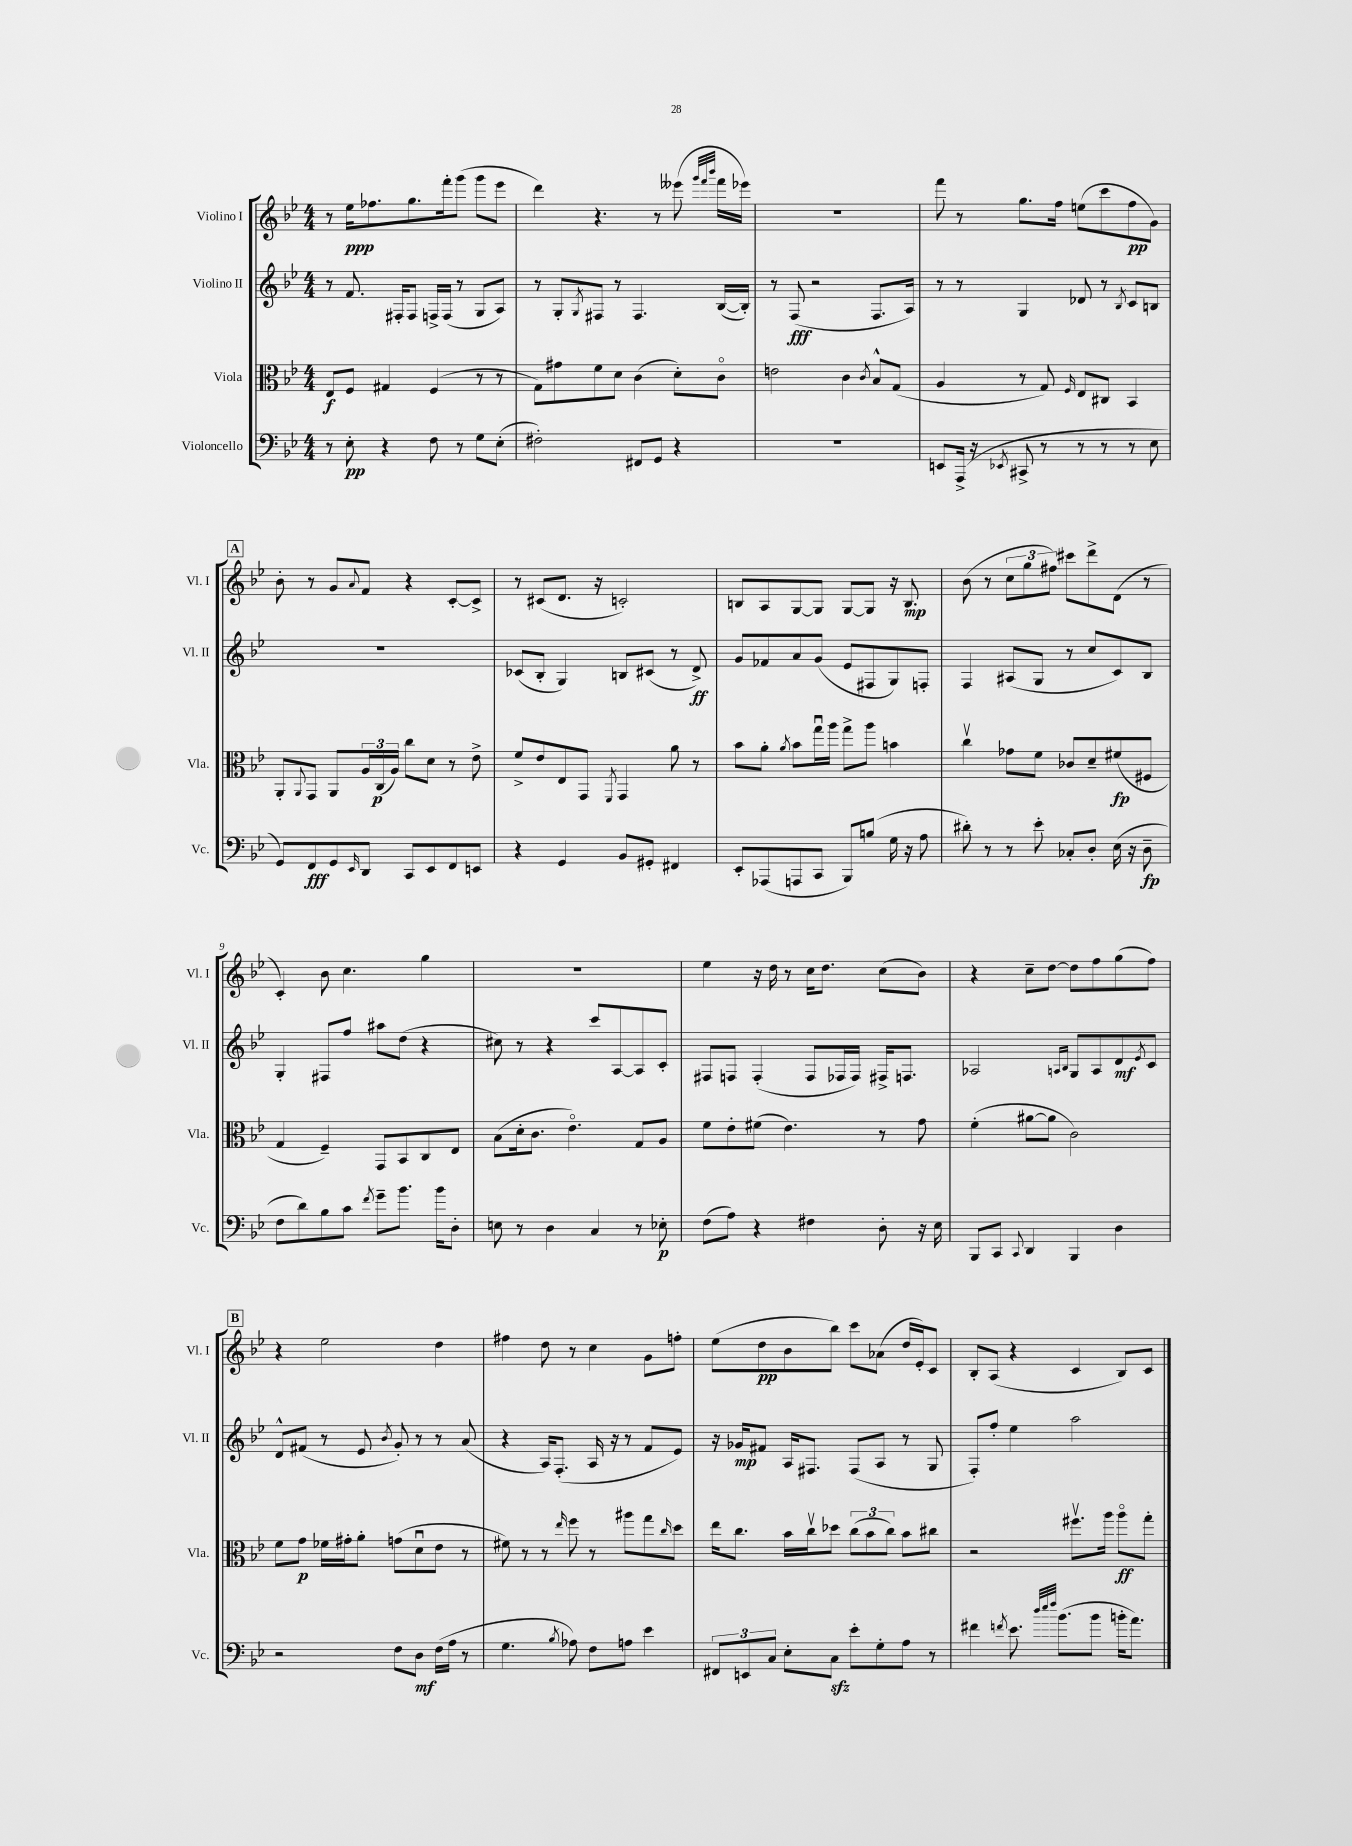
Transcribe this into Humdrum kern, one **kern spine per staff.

**kern	**dynam	**kern	**dynam	**kern	**dynam	**kern	**dynam
*part4	*part4	*part3	*part3	*part2	*part2	*part1	*part1
*staff4	*staff4	*staff3	*staff3	*staff2	*staff2	*staff1	*staff1
*I"Violoncello	*	*I"Viola	*	*I"Violino II	*	*I"Violino I	*
*I'Vc.	*	*I'Vla.	*	*I'Vl. II	*	*I'Vl. I	*
*clefF4	*	*clefC3	*	*clefG2	*	*clefG2	*
*k[b-e-]	*	*k[b-e-]	*	*k[b-e-]	*	*k[b-e-]	*
*M4/4	*	*M4/4	*	*M4/4	*	*M4/4	*
=1	=1	=1	=1	=1	=1	=1	=1
8r	.	8E-/L	f	8r	.	8r	.
8E-'\	pp	8F/J	.	8.f/	.	16ee-\KL	ppp
.	.	.	.	.	.	8.ff-X\	.
4r	.	4G#X/	.	.	.	.	.
.	.	.	.	16F#X'/KL	.	.	.
.	.	.	.	8F#/J	.	8.gg\	.
8F\	.	(4F/	.	16Fn^/LL	.	.	.
.	.	.	.	(16F/JJ	.	16fff'\k	.
8r	.	.	.	8r	.	(8ggg\J	.
8G\L	.	8r	.	8G/L	.	8ggg\L	.
(8E-'\J	.	8r	.	8A/J)	.	8eee-\J	.
=2	=2	=2	=2	=2	=2	=2	=2
2F#X'\)	.	8G\L)	.	8r	.	4ddd\)	.
.	.	8g#X\	.	8G'/L	.	.	.
.	.	.	.	8qG/	.	.	.
.	.	8f\	.	8F#X/J	.	4.r	.
.	.	8d\J	.	8r	.	.	.
8FF#X/L	.	(4c\	.	4.F#/	.	.	.
8GG/J	.	.	.	.	.	8r	.
4r	.	8d'\L)	.	.	.	(8eee--X\	.
.	.	.	.	.	.	32qqggg/LLL	.
.	.	.	.	.	.	32qqfff/	.
.	.	.	.	.	.	32qqbbb-/JJJ	.
.	.	8c\J	.	([16B-/LL	.	16fff\LL	.
.	.	.	.	16B-'/JJ])	.	16eee-X\JJ)	.
=3	=3	=3	=3	=3	=3	=3	=3
1r	.	2en\	.	8r	.	1r	.
.	.	.	.	(8F/	fff	.	.
.	.	.	.	2r	.	.	.
.	.	4c\	.	.	.	.	.
.	.	8qc/	.	.	.	.	.
.	.	8B-^^/L	.	8.F/L	.	.	.
.	.	(8G/J	.	.	.	.	.
.	.	.	.	16A/Jk)	.	.	.
=4	=4	=4	=4	=4	=4	=4	=4
8EEn/L	.	4A/	.	8r	.	8fff\	.
(16AAA^/Jk	.	.	.	8r	.	8r	.
16r	.	.	.	.	.	.	.
8qEE-X/	.	.	.	.	.	.	.
8CC#X^/	.	8r	.	4G/	.	8.gg\L	.
8r	.	8G/)	.	.	.	.	.
.	.	.	.	.	.	16ff\Jk	.
.	.	16qqF/	.	.	.	.	.
8r	.	8E-/L	.	8d-X/	.	(8een\L	.
8r	.	8C#X/J	.	8r	.	8ccc\	.
.	.	.	.	8qB-/	.	.	.
8r	.	4BB-/	.	8c/L	.	8ff\	pp
8E-\	.	.	.	8Bn/J	.	8g\J)	.
!!LO:LB:g=z
!!LO:REH:place=s1:t=A
=5	=5	=5	=5	=5	=5	=5	=5
8GG/L)	.	8AA'/L	.	1r	.	8b-'\	.
.	.	8qqAA/	.	.	.	.	.
8FF/	fff	8GG/J	.	.	.	8r	.
8GG/	.	8AA/L	.	.	.	8g/L	.
16qqEE-/	.	.	.	.	.	8qqa/	.
8DD/J	.	24A/L	.	.	.	8f/J	.
.	.	(24C/	p	.	.	.	.
.	.	24A/JJ)	.	.	.	.	.
8CC/L	.	8cc\L	.	.	.	4r	.
8EE-/	.	8d\J	.	.	.	.	.
8FF/	.	8r	.	.	.	[8c'/L	.
8EEn/J	.	8e-^\	.	.	.	8c^/J]	.
=6	=6	=6	=6	=6	=6	=6	=6
4r	.	8f^/L	.	(8c-X/L	.	8r	.
.	.	8e-/	.	8B-'/J	.	(8c#X/L	.
4GG/	.	8E-/	.	4G/)	.	8.d/J	.
.	.	8GG/J	.	.	.	.	.
.	.	.	.	.	.	16r	.
.	.	8qFF/	.	.	.	.	.
8BB-/L	.	4GG/	.	8Bn/L	.	2cn'/)	.
8GG#X'/J	.	.	.	(8c#X/J	.	.	.
4FF#X/	.	8a\	.	8r	.	.	.
.	.	8r	.	8d^/)	ff	.	.
=7	=7	=7	=7	=7	=7	=7	=7
8EE-'/L	.	8b-\L	.	8g/L	.	8Bn/L	.
(8AAA-X/	.	8a'\J	.	8f-X/	.	8A/	.
.	.	8qa/	.	.	.	.	.
8AAAn/	.	8b-\L	.	8a/	.	[8G/	.
8CC/J	.	16ggu\L	.	(8g/J	.	8G/J]	.
.	.	16aa\JJ	.	.	.	.	.
8BBB-/L)	.	8gg^\L	.	8e-/L	.	[8G/L	.
(8Bn/J	.	8aa\J	.	8F#X/	.	8G/J]	.
16G\	.	4bn\	.	8G/)	.	16r	.
16r	.	.	.	.	.	8.B/	mp
8A\	.	.	.	8Fn'/J	.	.	.
=8	=8	=8	=8	=8	=8	=8	=8
8d#X'\)	.	4ccv\	.	4F/	.	(8b-\	.
8r	.	.	.	.	.	8r	.
8r	.	8g-X\L	.	(8A#X/L	.	12cc\L	.
.	.	.	.	.	.	12gg\	.
8e-'\	.	8f\J	.	8G/J	.	.	.
.	.	.	.	.	.	12ff#X\J)	.
8C-X'/L	.	8c-X/L	.	8r	.	8ccc#X\L	.
8D'/J	.	8d~/	.	8cc/L	.	8ddd^\	.
(16E-\	.	(8f#X/	fp	8c/)	.	(8d\J	.
16r	.	.	.	.	.	.	.
8D~\	fp	8F#X/J	.	8B-/J	.	8r	.
!!LO:LB:g=z
=9	=9	=9	=9	=9	=9	=9	=9
8F\L	.	4G/	.	4G'/	.	4c'/)	.
8d\)	.	.	.	.	.	.	.
8B-\	.	4F~/)	.	8F#X/L	.	8b-\	.
8c\J	.	.	.	8ff/J	.	4.cc\	.
8qf/	.	.	.	.	.	.	.
8g~\L	.	8GG/L	.	8aa#X\L	.	.	.
8.b-\J	.	8BB-/	.	(8dd\J	.	.	.
.	.	8C/	.	4r	.	4gg\	.
16b-\KL	.	.	.	.	.	.	.
8D'\J	.	8E-/J	.	.	.	.	.
=10	=10	=10	=10	=10	=10	=10	=10
8En\	.	(8B-\L	.	8cc#X\)	.	1r	.
8r	.	16d'\k	.	8r	.	.	.
.	.	8.c\J	.	.	.	.	.
4D\	.	.	.	4r	.	.	.
.	.	4.e-\)	.	.	.	.	.
4C/	.	.	.	8ccc/L	.	.	.
.	.	.	.	[8A/	.	.	.
8r	.	8G/L	.	8A/]	.	.	.
8E-X'\	p	8A/J	.	8c'/J	.	.	.
=11	=11	=11	=11	=11	=11	=11	=11
(8F\L	.	8f\L	.	8F#X/L	.	4ee-\	.
8A\J)	.	8e-'\	.	8Fn/J	.	.	.
4r	.	(8f#X\J	.	(4F'/	.	16r	.
.	.	.	.	.	.	16dd\	.
.	.	4.e-\)	.	.	.	8r	.
4F#X\	.	.	.	8F/L	.	16cc\KL	.
.	.	.	.	.	.	8.dd\J	.
.	.	.	.	16F-X/L	.	.	.
.	.	.	.	16F-/JJ)	.	.	.
8D'\	.	8r	.	16F#X^/KL	.	(8cc\L	.
.	.	.	.	8.Fn/J	.	.	.
16r	.	8g\	.	.	.	8b-\J)	.
16E-\	.	.	.	.	.	.	.
=12	=12	=12	=12	=12	=12	=12	=12
8BBB-/L	.	(4f'\	.	2A-X/	.	4r	.
8CC/J	.	.	.	.	.	.	.
8qqCC/	.	.	.	.	.	.	.
4DD/	.	[8a#X\L	.	.	.	8cc~\L	.
.	.	8a#\J]	.	.	.	[8dd\J	.
.	.	.	.	16qqAn/LL	.	.	.
.	.	.	.	16qqB-/JJ	.	.	.
4BBB-/	.	2c\)	.	8G/L	.	8dd\L]	.
.	.	.	.	8A/	.	8ff\	.
4D\	.	.	.	8d/	mf	(8gg\	.
.	.	.	.	8qe-/	.	.	.
.	.	.	.	8c/J	.	8ff\J)	.
!!LO:LB:g=z
!!LO:REH:place=s1:t=B
=13	=13	=13	=13	=13	=13	=13	=13
2r	.	8f\L	.	8d^^/L	.	4r	.
.	.	8g\J	p	(8f#X/J	.	.	.
.	.	16f-X\LL	.	8r	.	2ee-\	.
.	.	16g#X'\J	.	.	.	.	.
.	.	8a'\J	.	8e-/	.	.	.
.	.	.	.	8qb-/	.	.	.
8F\L	.	(8gn\L	.	8g'/)	.	.	.
8D\J	mf	8du\	.	8r	.	.	.
(16F\LL	.	8e-\J	.	8r	.	4dd\	.
16A\JJ	.	.	.	.	.	.	.
8r	.	8r	.	(8a/	.	.	.
=14	=14	=14	=14	=14	=14	=14	=14
4.G\	.	8f#X\)	.	4r	.	4ff#X\	.
.	.	8r	.	.	.	.	.
.	.	8r	.	16A/KL)	.	8dd\	.
.	.	.	.	(8.F'/J	.	.	.
8qB-/	.	16qqee-/	.	.	.	.	.
8A-X\)	.	8ff\	.	.	.	8r	.
8F\L	.	8r	.	16A/	.	4cc\	.
.	.	.	.	16r	.	.	.
8An\J	.	8aa#X\L	.	8r	.	.	.
4e-\	.	8gg\	.	8f/L	.	8g\L	.
.	.	16qqcc/	.	.	.	.	.
.	.	8dd\J	.	8e-/J)	.	8ffn'\J	.
=15	=15	=15	=15	=15	=15	=15	=15
12FF#X/L	.	16ee-\KL	.	16r	.	(8ee-\L	.
.	.	8.cc\J	.	16g-X/KL	mp	.	.
12EEn/	.	.	.	.	.	.	.
.	.	.	.	8f#X/J	.	8dd\	pp
12C/J	.	.	.	.	.	.	.
8E-'\L	.	16b-\LL	.	16A/KL	.	8b-\	.
.	.	16ccv\J	.	8.F#X/J	.	.	.
8Czz\J	.	8dd-X\J	.	.	.	8bb-\J)	.
8e-'\L	.	(12cc\L	.	(8F#/L	.	8ccc\L	.
.	.	12b-\	.	.	.	.	.
8G'\	.	.	.	8A/J	.	(8a-X\J	.
.	.	12cc\J)	.	.	.	.	.
8A\J	.	8b-\L	.	8r	.	16dd/LL	.
.	.	.	.	.	.	16e-'/J)	.
8r	.	8cc#X\J	.	8G/	.	8c/J	.
=16	=16	=16	=16	=16	=16	=16	=16
4f#X\	.	2r	.	8F'/L)	.	8B-'/L	.
.	.	.	.	8ff'/J	.	(8A/J	.
8qfn/	.	.	.	.	.	.	.
8.e-\	.	.	.	4ee-\	.	4r	.
32qqdd/LLL	.	.	.	.	.	.	.
32qqee-/	.	.	.	.	.	.	.
32qqff/JJJ	.	.	.	.	.	.	.
(8.b-\L	.	.	.	.	.	.	.
.	.	8.ff#Xv\L	.	2aa\	.	4c/	.
8b-\J	.	.	.	.	.	.	.
.	.	16aa\Jk	.	.	.	.	.
16bn'\KL	.	8aa\L	ff	.	.	8B-/L)	.
8.a\J)	.	.	.	.	.	.	.
.	.	8gg'\J	.	.	.	8c/J	.
==	==	==	==	==	==	==	==
*-	*-	*-	*-	*-	*-	*-	*-
